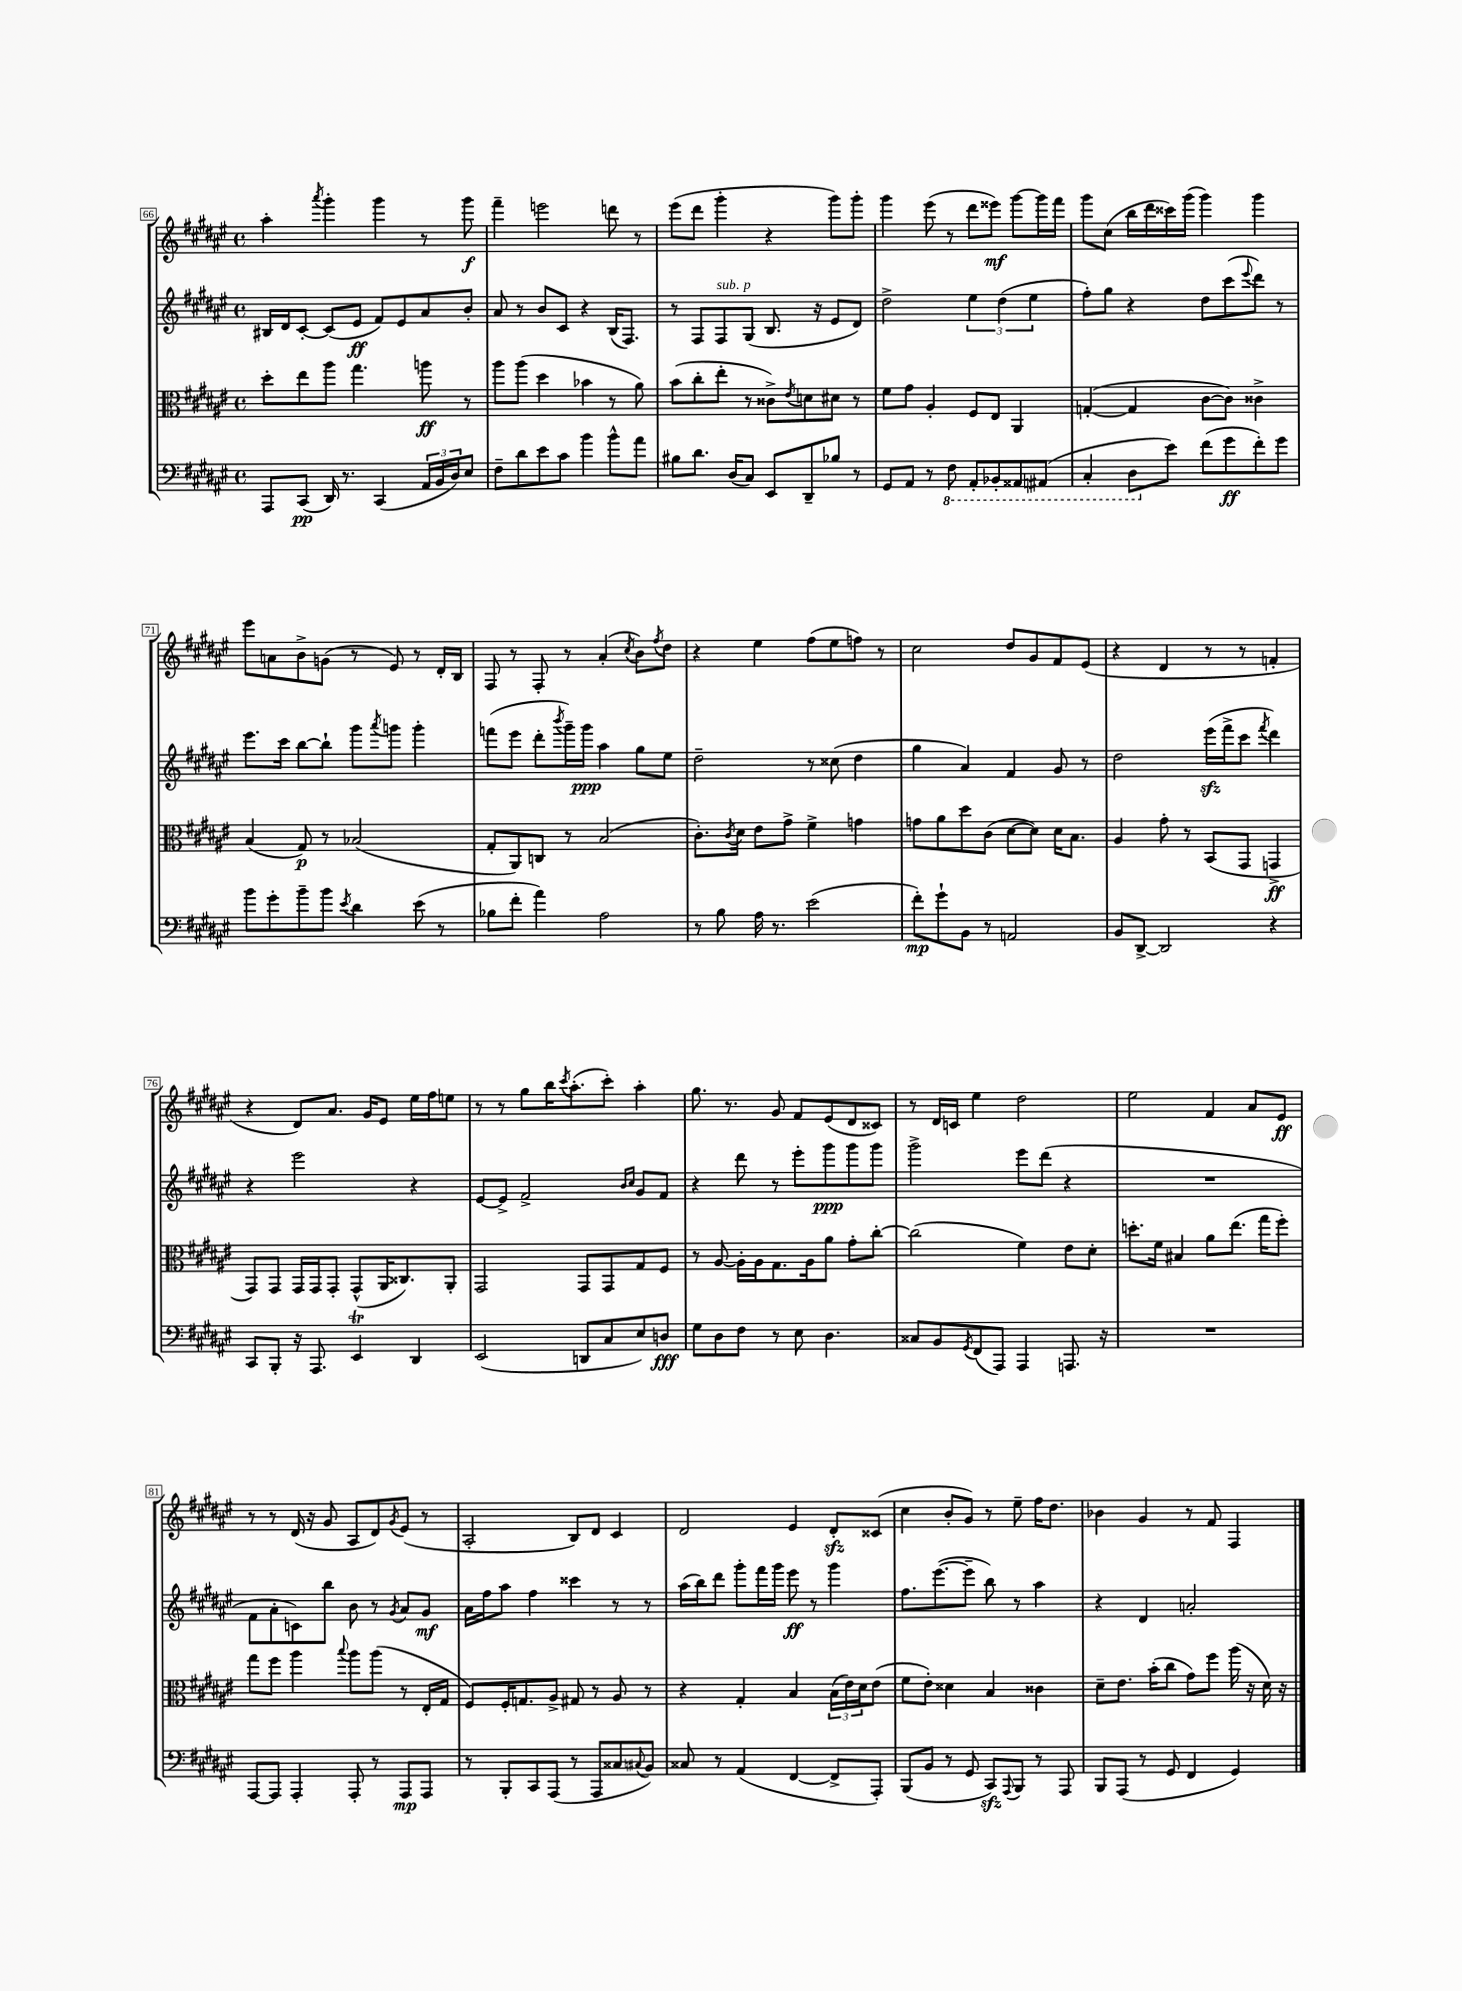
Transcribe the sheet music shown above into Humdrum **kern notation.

**kern	**kern	**kern	**kern
*staff4	*staff3	*staff2	*staff1
*clefF4	*clefC3	*clefG2	*clefG2
*k[f#c#g#d#a#e#]	*k[f#c#g#d#a#e#]	*k[f#c#g#d#a#e#]	*k[f#c#g#d#a#e#]
*M4/4	*M4/4	*M4/4	*M4/4
*met(c)	*met(c)	*met(c)	*met(c)
8AAA#	8dd#'	16B#	4aa#'
.	.	16d#	.
(8CC#	8ee#	[8c#'	.
.	.	.	8qaaa#
16DD#)	8aa#	(8c#]	4ggg#'
8.r	.	.	.
.	4.gg#	8e#	.
(4CC#	.	8f#)	4ggg#
.	.	8e#	.
24AA#	8aa	8a#	8r
24BB	.	.	.
24D#)	.	.	.
8E#	8r	8b'	8ggg#
=	=	=	=
8F#~	8aa#	8a#	4fff#~
8d#	(8aa#	8r	.
8e#	4dd#	8b	2eee
8c#	.	8c#	.
4b	4b-	4r	.
8b^^	8r	(16B	8ddd
.	.	8.F#)	.
8a#	8a#)	.	8r
=	=	=	=
8B#	(8b	8r	(8eee#
8.d#	8cc#'	8F#	8ddd#
.	8ee#'	8F#	4ggg#'
(16D#	.	.	.
8C#)	8r	(8G#	.
8EE#	8c##^)	8.B	4r
.	8qe#	.	.
8DD#~	8d	.	.
.	.	16r	.
8B-	8d#	8e#	8ggg#)
8r	8r	8d#)	8ggg#'
=	=	=	=
8GG#	8f#	2dd#^	4ggg#
8AA#	8g#	.	.
8r	4A#'	.	(8eee#
8FF#	.	.	8r
8AAA#'	8F#	6ee#	8ddd#
8BBB-'	8E#	.	8eee##)
.	.	(6dd#	.
8AAA##	4AA#	.	[8ggg#
.	.	6ee#	.
(8AAA#	.	.	16ggg#]
.	.	.	16fff#
=	=	=	=
4CC#'	([4G'	8ff#')	8ggg#
.	.	8gg#	(8cc#
8DD#	4G]	4r	16bb
.	.	.	16ddd#
8e#)	.	.	16ccc##)
.	.	.	(16ggg#
(8f#	[8c#	8dd#	4ggg#)
8g#	8c#])	(8ccc#	.
.	.	8qqeee#	.
8f#')	4c##^	8ddd#)	4ggg#
8g#	.	8r	.
=	=	=	=
8b	(4B	8.eee#	8eee#
8g#'	.	.	8a
.	.	16ccc#	.
8b~	8G#)	[8bb	8b^
8b	8r	8bb`]	(8g
8qe#	.	.	.
4d#	(2B-	8ggg#	8r
.	.	8qaaa#	.
.	.	8ggg	8e#)
(8e#	.	4ggg'	8r
8r	.	.	16d#'
.	.	.	16B
=	=	=	=
8B-	8G#'	(8fff	8F#
8f#'	8AA#)	8eee#	8r
4a#)	8C	8ddd#'	8F#'
.	.	8qbbb	.
.	8r	16ggg#~)	8r
.	.	16ggg#	.
2A#	(2B	4aa#	(4a#'
.	.	.	8qcc#
.	.	8gg#	8b)
.	.	.	8qff#
.	.	8ee#	8dd#
=	=	=	=
8r	8.c#')	2dd#~	4r
8B	.	.	.
.	8qc#	.	.
.	16d#	.	.
16A#	8e#	.	4ee#
8.r	.	.	.
.	8g#^	.	.
(2e#	4f#^	8r	(8ff#
.	.	(8cc##	8ee#
.	4g	4dd#	8ff)
.	.	.	8r
=	=	=	=
8f#')	8g	4gg#	2cc#
8g#`	8a#	.	.
8BB	8dd#	4a#)	.
8r	(8c#	.	.
2AA	[8d#	4f#	8dd#
.	8d#])	.	8g#
.	16d#	8g#	8f#
.	8.B	.	.
.	.	8r	(8e#
=	=	=	=
8BB	4A#	2dd#	4r
[8DD#^	.	.	.
2DD#]	8g#'	.	4d#
.	8r	.	.
.	(8BB	(16eee#	8r
.	.	16fff#^	.
.	8GG#	8ccc#	8r
.	.	8qfff#	.
4r	4GG^	4ddd#)	4f'
=	=	=	=
8CC#	8GG#)	4r	4r
8BBB'	8GG#	.	.
16r	16GG#	2eee#	8d#)
8.AAA#	16GG#	.	.
.	8GG#'	.	8.a#
4EE#	(8GG#^^	.	.
.	.	.	16g#
.	16AA#	.	8e#
.	8.C##)	.	.
4DD#	.	4r	16ee#
.	.	.	16ff#
.	8AA#'	.	8ee
=	=	=	=
(2EE#	2GG#	[8e#	8r
.	.	8e#^]	8r
.	.	2f#^	8gg#
.	.	.	16bb
.	.	.	8qccc#
.	.	.	(8.aa#'
8DD	8GG#	.	.
8C#	8GG#	.	8ccc#')
.	.	16qqb	.
.	.	16qqcc#	.
8E#)	8G#	8g#	4aa#'
8D	8F#	8f#	.
=	=	=	=
8G#	8r	4r	8.gg#
8D#	[8A#	.	.
.	.	.	8.r
8F#	16A#']	8ddd#	.
.	16A#	.	.
8r	8.G#	8r	8g#
8E#	.	8eee#'	8f#
.	16A#	.	.
4.D#	8a#	8ggg#	(8e#
.	8g#'	8ggg#	8d#
.	[8cc#'	8ggg#	8c##)
=	=	=	=
8C##	(2cc#]	2ggg#^	8r
8BB	.	.	16d#
.	.	.	16c
8qGG#	.	.	.
(8FF#	.	.	4ee#
8AAA#)	.	.	.
4AAA#	4f#)	8eee#	2dd#
.	.	(8ddd#	.
8.AAA	8e#	4r	.
.	8d#'	.	.
16r	.	.	.
=	=	=	=
1r	8.dd'	1r	2ee#
.	16f#	.	.
.	4B#	.	.
.	8a#	.	4f#
.	(8.ee#	.	.
.	.	.	8a#
.	16gg#	.	.
.	8ff#')	.	8e#
=	=	=	=
[8AAA#	8gg#	8f#	8r
8AAA#]	8ff#	8a#'	8r
4AAA#'	4aa#	8c)	(16d#
.	.	.	16r
.	.	8bb	8g#
.	8qqbb	.	.
8AAA#'	8aa#	8b	8A#
8r	(8aa#	8r	8d#)
.	.	8qg#	8qg#
8AAA#	8r	8a#	(8e#
8AAA#	16E#'	8g#	8r
.	16G#	.	.
=	=	=	=
8r	8F#)	16a#	2A#'
.	.	16ff#	.
8BBB'	16F#'	8aa#	.
.	8.G	.	.
8CC#	.	4ff#	.
(8AAA#	8A#^	.	.
8r	8G#	4ccc##	8B)
8AAA#	8r	.	8d#
8C##	8A#	8r	4c#
8qqC#	.	.	.
8BB)	8r	8r	.
=	=	=	=
8C##	4r	(16aa#	2d#
.	.	16bb)	.
8r	.	8ddd#	.
(4AA#	4G#'	8ggg#'	.
.	.	16fff#	.
.	.	16ggg#	.
[4FF#	4B	8eee#	4e#
.	.	8r	.
8FF#^]	(24B	4ggg#	8d#'
.	24e#)	.	.
.	24d#	.	.
8AAA#')	(8e#	.	(8c##
=	=	=	=
(8BBB	8f#	8.ff#	4cc#
8BB	8e#')	.	.
.	.	([8.eee#	.
8r	4d##	.	8b'
8GG#	.	8eee#~]	8g#)
8CC#)	4B	8bb)	8r
8qqAAA#	.	.	.
8BBB	.	8r	8ee#~
8r	4c##	4aa#	16ff#
.	.	.	8.dd#
8AAA#	.	.	.
=	=	=	=
8BBB	8d#~	4r	4b-
(8AAA#	8.e#	.	.
8r	.	4d#	4g#
.	(16b'	.	.
8GG#	8cc#	.	.
4FF#	8g#)	2a'	8r
.	8ff#	.	8f#
4GG#)	(16aa#	.	4F#
.	16r	.	.
.	16d#)	.	.
.	16r	.	.
==	==	==	==
*-	*-	*-	*-
